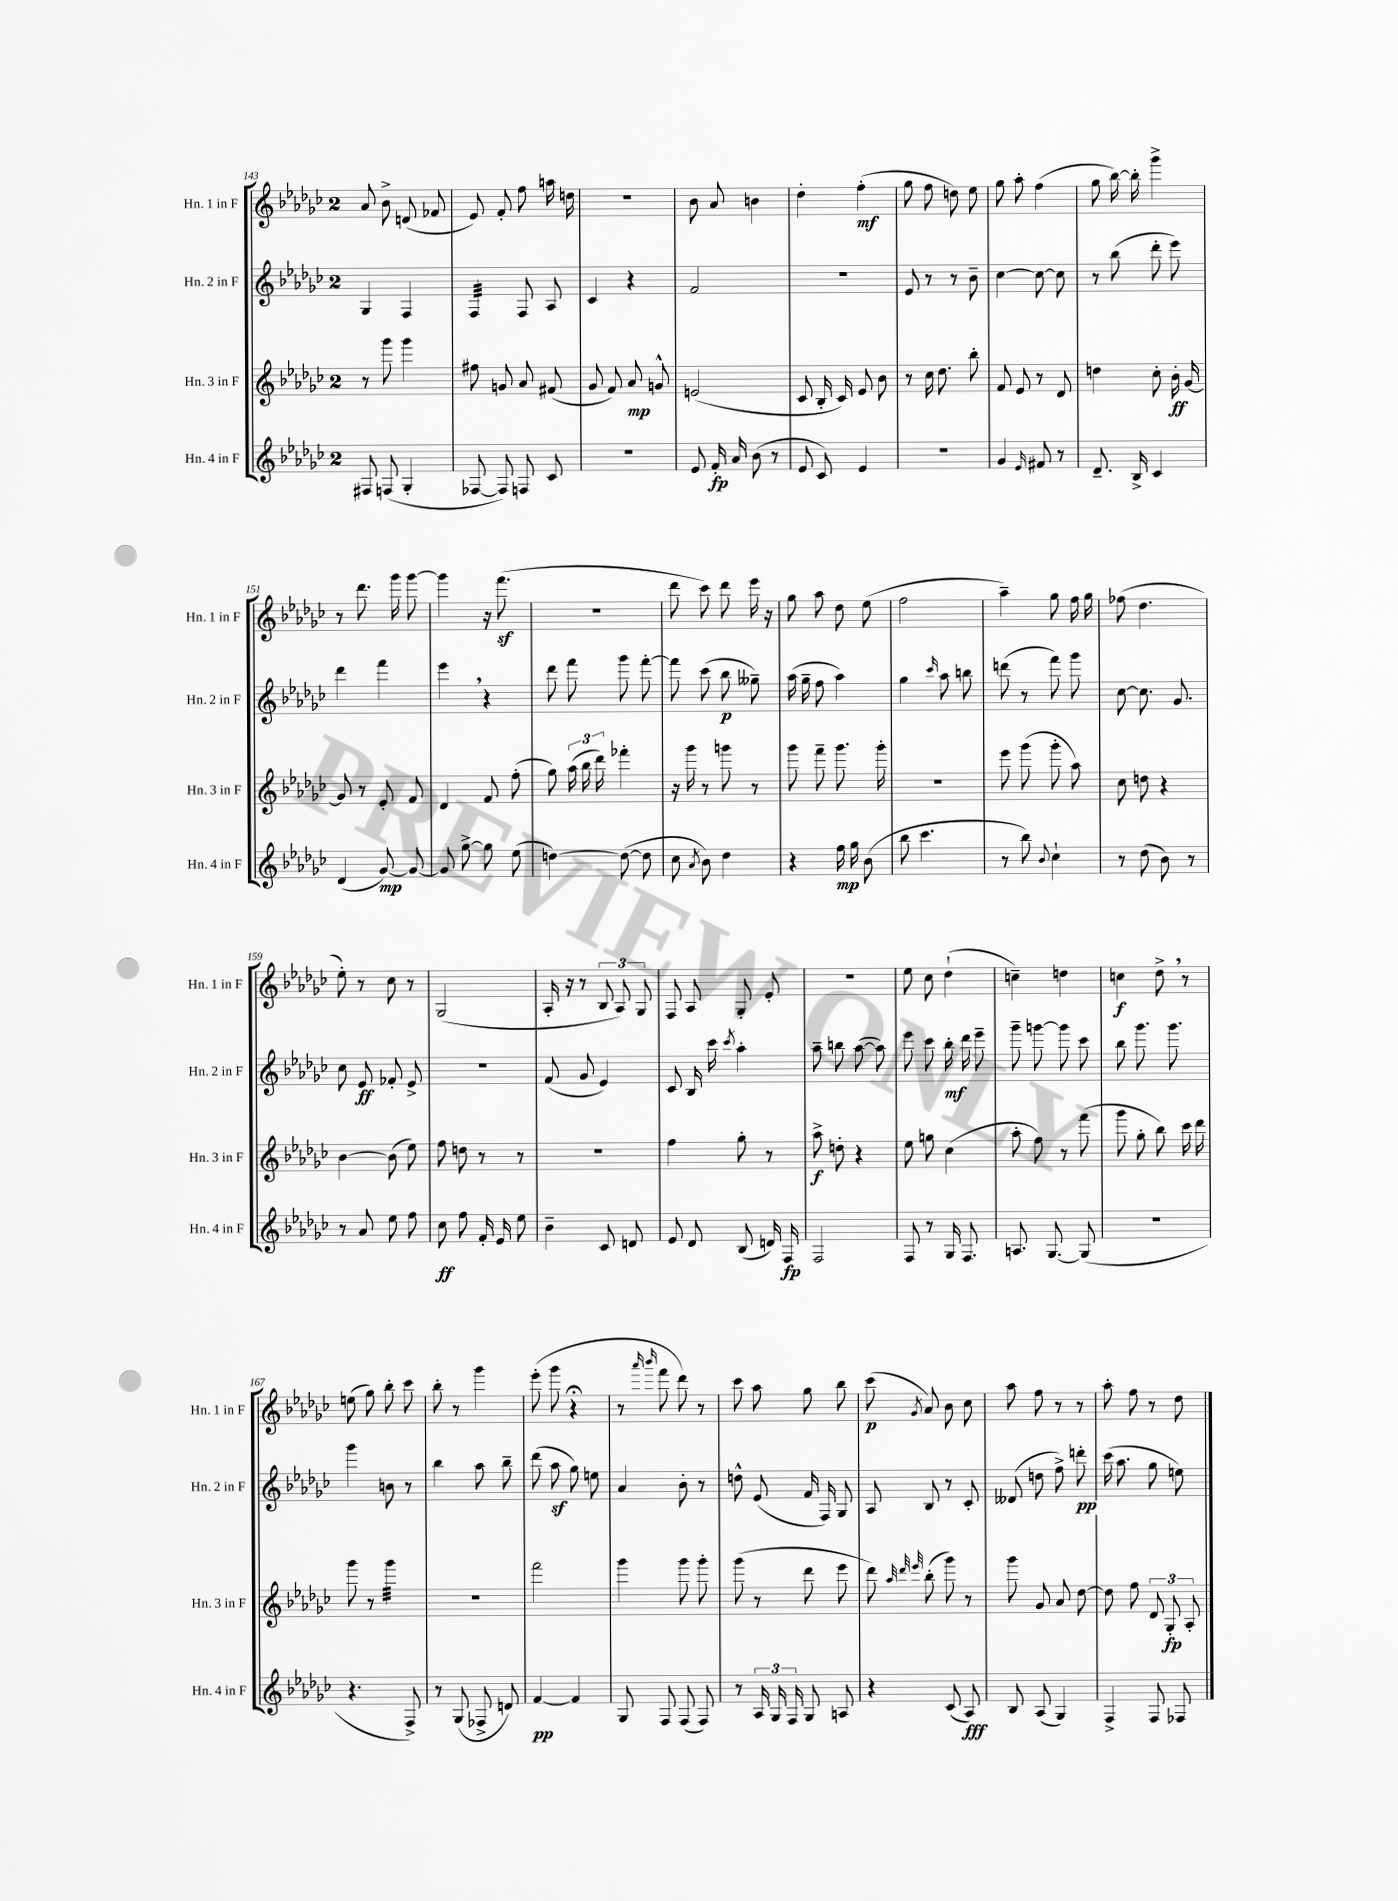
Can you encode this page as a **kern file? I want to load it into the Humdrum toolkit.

**kern	**kern	**kern	**kern
*staff4	*staff3	*staff2	*staff1
*clefG2	*clefG2	*clefG2	*clefG2
*k[b-e-a-d-g-c-]	*k[b-e-a-d-g-c-]	*k[b-e-a-d-g-c-]	*k[b-e-a-d-g-c-]
*M2/4	*M2/4	*M2/4	*M2/4
8F#	8r	4G-	8a-
(8F	8ggg-	.	8b-^
4G-'	4ggg-	4F	(8d
.	.	.	8f-
=	=	=	=
[8F-	8ff#	4F	8e-)
8F-])	8g	.	8f'
8F	8a-	8F	8ff
8c-	(8f#	8A-	16aa
.	.	.	16dd
=	=	=	=
2r	8g-	4c-	2r
.	8f)	.	.
.	8a-	4r	.
.	8g^^	.	.
=	=	=	=
8e-	(2e	2f	8b-
16f'	.	.	8a-
16a-	.	.	.
(8b-	.	.	4b
8r	.	.	.
=	=	=	=
8e-	8c-	2r	4dd-'
8c-)	16B-'	.	.
.	16c-)	.	.
4e-	8e-	.	(4ff'
.	8b-	.	.
=	=	=	=
2r	8r	8e-	8gg-
.	16cc-	8r	8ff
.	8.dd-	.	.
.	.	8r	8dd)
.	8bb-'	8b-~	8ee-
=	=	=	=
4g-	8f	[4cc-	8gg-
.	8e-	.	8aa-'
16qqe-	.	.	.
8f#	8r	8cc-_	(4ff
8r	8d-	8cc-]	.
=	=	=	=
8.d-~	4dd	8r	8gg-
.	.	(8bb-	[16bb-)
16B-^	.	.	16bb-']
4c-	8cc-'	8ddd-'	4ggg-^
.	16b-'	8eee-)	.
.	[16g-	.	.
=	=	=	=
(4d-	8g-]	4ddd-	8r
.	8r	.	8.ddd-
[8g-)	8e-'	4fff	.
.	.	.	16ggg-
8g-_	8f	.	[8ggg-
=	=	=	=
8g-]	4d-	4eee-	4ggg-]
[8gg-^	.	.	.
8gg-]	8f	4r	16r
.	.	.	(8.fff
(8ee-	(8ff'	.	.
=	=	=	=
[4dd)	8gg-)	8ddd-	2r
.	(24aa-	8fff	.
.	24bb-	.	.
.	24ddd-)	.	.
(8dd_	4fff-'	8ggg-	.
8dd]	.	[8fff'	.
=	=	=	=
8cc-	16r	8fff]	8ddd-
.	16ggg-	.	.
8qa-	.	.	.
8b-)	8r	(8ccc-	8ccc-)
4dd-	8ggg	8bb-	8ddd-
.	8r	8gg--~)	16eee-
.	.	.	16r
=	=	=	=
4r	8ggg-	(16aa-	8gg-
.	.	16gg-~	.
.	8fff~	8ff	8aa-
16ff	8.ggg-	4aa-)	8dd-
16gg-	.	.	.
(8b-	.	.	(8ee-
.	16ggg-'	.	.
=	=	=	=
8bb-	2r	4gg-	2ff
4.ccc-	.	.	.
.	.	16qqccc-	.
.	.	8aa-	.
.	.	8bb	.
=	=	=	=
8r	8eee-	(8ddd	4aa-~)
8bb-)	(8ggg-	8r	.
8qqb-	.	.	.
4cc-`	8ggg-'	8fff)	8gg-
.	8aa-)	8ggg-	16ff
.	.	.	16gg-
=	=	=	=
8r	8cc-	[8cc-	(8ff-
(8dd-	8dd	8.cc-]	4.dd-
8b-)	4r	.	.
.	.	8.g-	.
8r	.	.	.
=	=	=	=
8r	[4b-	8cc-	8ee-')
8a-	.	8e-	8r
8ee-	(8b-]	8f-'	8cc-
8ff	8ee-)	8e-^	8r
=	=	=	=
8cc-	8ff	2r	(2G-
8ff	8dd	.	.
16f'	8r	.	.
16e-	.	.	.
8ee-	8r	.	.
=	=	=	=
4b-~	2r	(8f	16A-'
.	.	.	16r
.	.	8g-	8r
8c-	.	4e-)	12B-
.	.	.	12A-)
8d	.	.	.
.	.	.	12G-
=	=	=	=
8e-	4ff	8c-	8F
8d-	.	16B-	8A-
.	.	16ccc-	.
.	.	8qccc-	.
(8B-	8gg-'	4aa-'	8G-'
16d)	8r	.	8e-'
16F	.	.	.
=	=	=	=
2F	8aa-^	8aa-~	2r
.	8dd'	8bb	.
.	4r	([8aa-	.
.	.	8aa-])	.
=	=	=	=
8F	8ee-	8eee-	8ee-
8r	8gg	8ccc-	8cc-
16G-	(4cc-	16bb-'	(4dd-`
8.F	.	16ddd-	.
.	.	8eee-~	.
=	=	=	=
8.A	8aa-'	8ggg-~	4cc~)
.	8ff)	[8ggg	.
[8.G-	.	.	.
.	8r	8ggg]	4dd
(8G-]	(8fff	8ccc-	.
=	=	=	=
2r	8ggg-	8bb-	4cc
.	8gg-'	8.ggg-	.
.	8bb-)	.	8dd-^
.	.	8.ggg-	.
.	16ccc-	.	8r
.	16ddd-	.	.
=	=	=	=
4.r	8ggg-	4ggg-	(8ee
.	8r	.	8gg-)
.	4ggg-	8b	8bb-'
8F^)	.	8r	8ccc-
=	=	=	=
8r	2r	4bb-	8bb-'
(8G-	.	.	8r
8F-^	.	8aa-	4ggg-
8d)	.	8bb-~	.
=	=	=	=
[4f	2fff	(8ddd-	(8eee-'
.	.	8aa-	8ggg-
4f]	.	8gg-)	4r;
.	.	8ee	.
=	=	=	=
8G-	4ggg-	4a-	8r
.	.	.	16qqaaa-
.	.	.	16qqbbb-
8F	.	.	8fff
(8F	8ggg-	8b-'	8ddd-)
8F)	8ggg-'	8r	8r
=	=	=	=
8r	(8ggg-	8dd^^	8ccc-
24A-	8r	(8e-	8aa-
24G-	.	.	.
24F	.	.	.
8G-	8ddd-	16f	8gg-
.	.	16F)	.
8A	8eee-	8G-	8bb-
=	=	=	=
4r	8ddd-)	8A-	(8ccc-
.	32qqaa-	.	.
.	32qqddd-	.	.
.	32qqeee-	.	8qg-
.	(8bb-'	8B-	8a-)
(8c-	8ggg-)	8r	8b-
8A-)	8r	8c-'	8cc-
=	=	=	=
8B-	8ggg-	(8d--	8aa-
(8A-	8g-	8dd	8ff
4G-)	8a-	8ff^)	8r
.	[8dd-	8ddd'	8r
=	=	=	=
4F^	8dd-]	(16ccc-	8aa-'
.	.	8.aa-	.
.	8ff	.	8ff
8F	12d-	8gg-	8r
.	12G-'	.	.
8F-	.	8ee)	8dd-
.	12A-'	.	.
==	==	==	==
*-	*-	*-	*-
